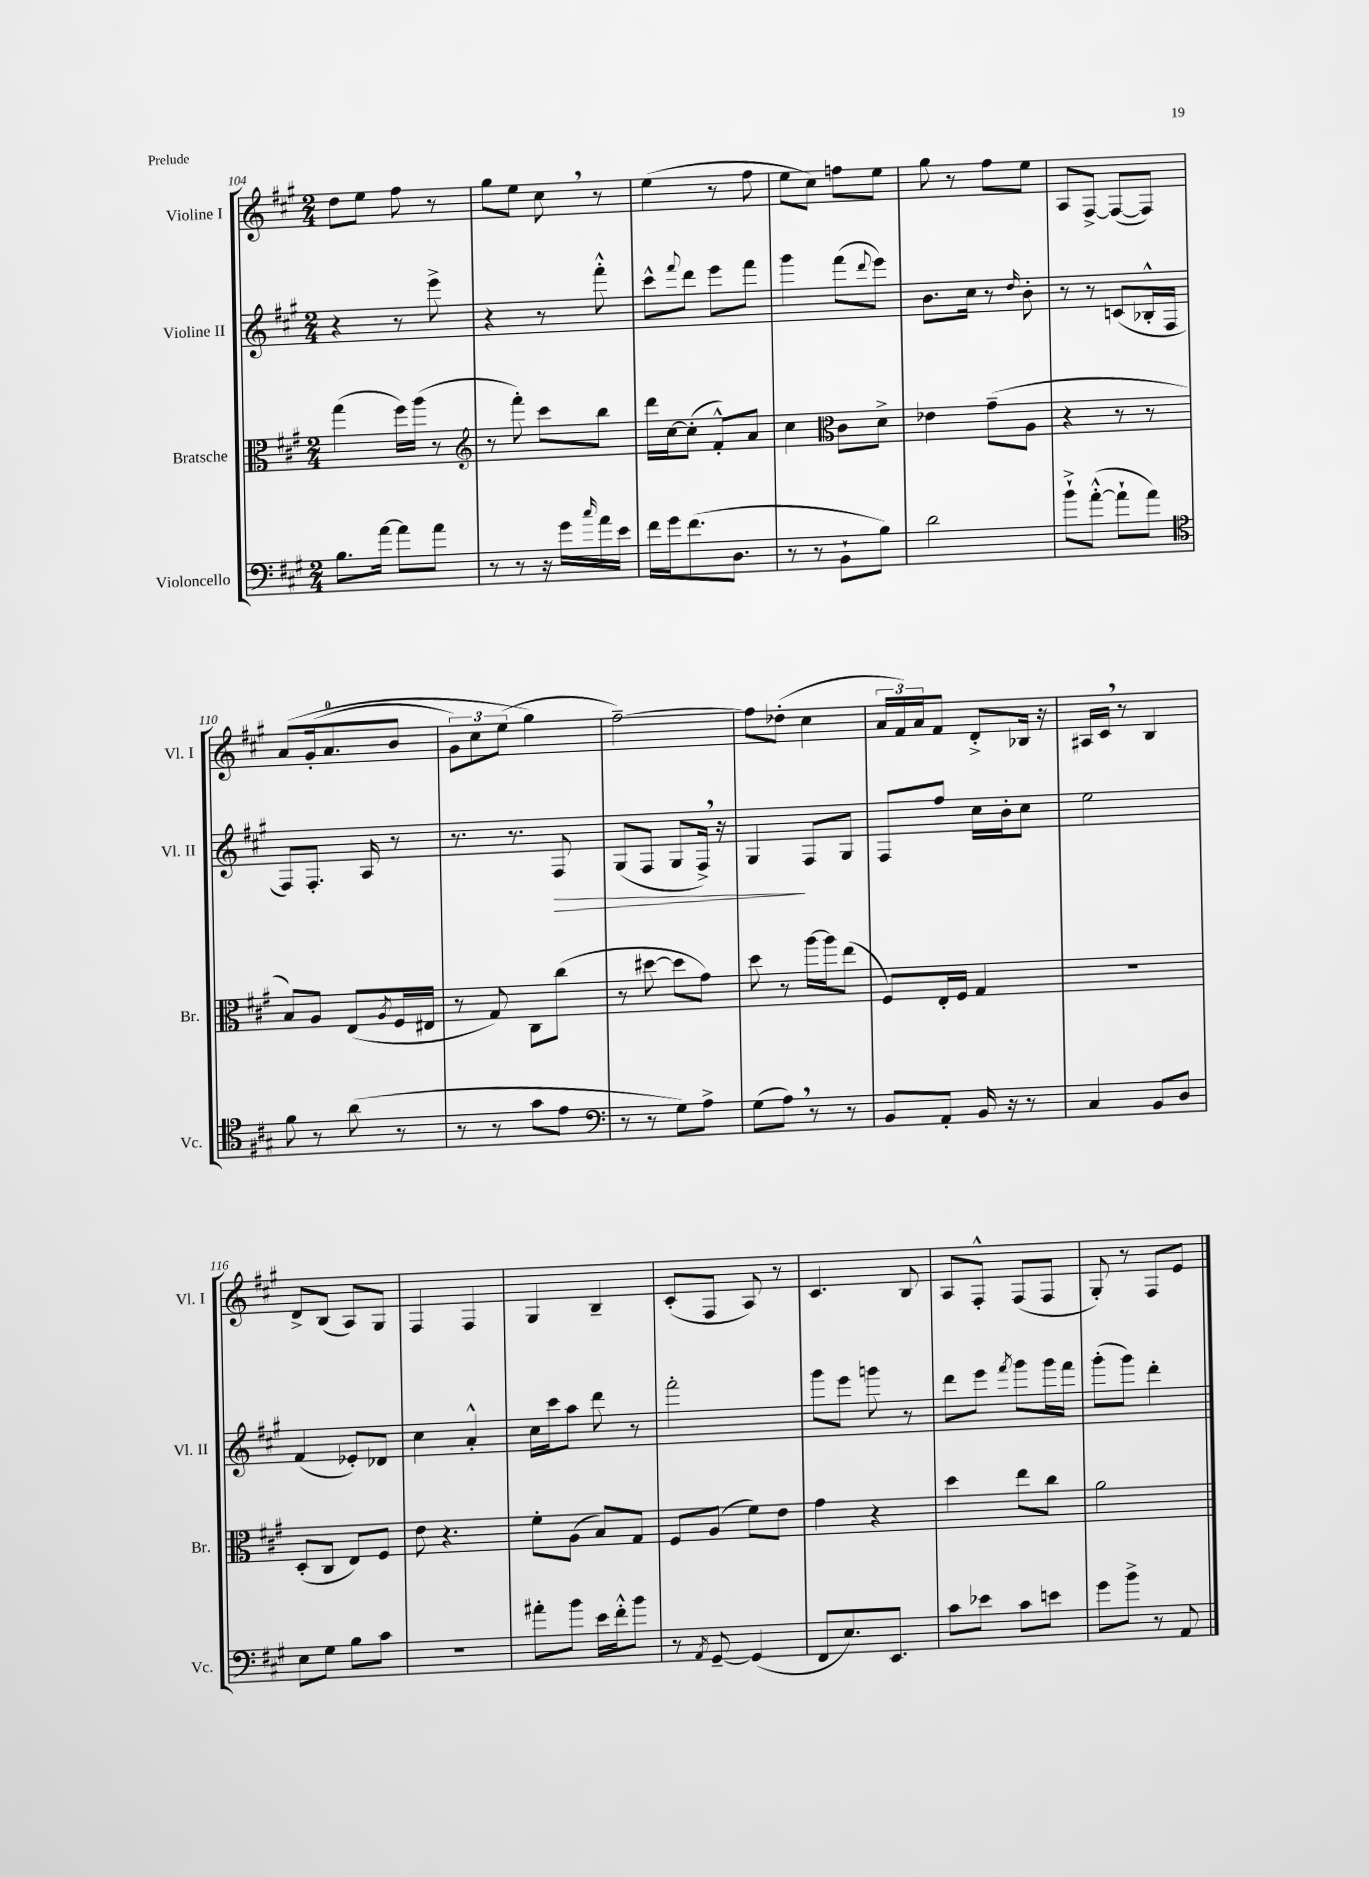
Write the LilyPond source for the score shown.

<<
\new StaffGroup <<
\new Staff = "s0" \with { instrumentName = "Violine I" shortInstrumentName = "Vl. I" } {
    \clef treble \key a \major \numericTimeSignature \time 2/4
    d''8 e''8 fis''8 r8 |
    gis''8 e''8 cis''8 \breathe r8 |
    e''4( r8 fis''8 |
    e''8 cis''8) f''8 e''8 |
    gis''8 r8 fis''8 e''8 |
    a8 fis8~-> fis8~( fis8) |
    a'8\( gis'16-.( a'8.-0 b'8 |
    \tuplet 3/2 { gis'8) cis''8 e''8( } gis''4\) |
    fis''2~--) |
    fis''8 des''8-.( cis''4 |
    \tuplet 3/2 { a'16 fis'16) a'16 } fis'8 d'8-.-> bes16 r16 |
    ais16 cis'16 \breathe r8 b4 |
    d'8-> b8( a8) gis8 |
    fis4 fis4 |
    gis4 b4-- |
    cis'8-.( fis8 a8) r8 |
    cis'4. b8 |
    a8 fis8-.-^ fis8( fis8 |
    gis8-.) r8 fis8 e'8 \bar "|." |
}
\new Staff = "s1" \with { instrumentName = "Violine II" shortInstrumentName = "Vl. II" } {
    \clef treble \key a \major \numericTimeSignature \time 2/4
    r4 r8 e'''8-> |
    r4 r8 fis'''8-.-^ |
    cis'''8-^ \appoggiatura { fis'''8 } d'''8 e'''8 fis'''8 |
    gis'''4 fis'''8( \appoggiatura { d'''8 } e'''8) |
    b'8. cis''16 r8 \grace { d''16 } b'8-. |
    r8 r8 c'8( bes16-.-^ fis16 |
    fis8) fis8.-. a16 r8 |
    r8. r8. fis8\> |
    gis8( fis8 gis8 fis16->) \breathe r16 |
    gis4\! fis8 gis8 |
    fis8 fis''8 cis''16 b'16-. cis''8 |
    e''2 |
    fis'4( ees'8-.) des'8 |
    cis''4 a'4-.-^ |
    cis''16 cis'''16 a''8 d'''8 r8 |
    fis'''2-. |
    gis'''8 e'''8 g'''8 r8 |
    d'''8 e'''8 \acciaccatura { fis'''8 } gis'''8 gis'''16 fis'''16 |
    gis'''8-.( gis'''8) d'''4-. \bar "|." |
}
\new Staff = "s2" \with { instrumentName = "Bratsche" shortInstrumentName = "Br." } {
    \clef alto \key a \major \numericTimeSignature \time 2/4
    gis''4( fis''16) a''16( r8 |
    \clef treble r8 fis'''8-.) cis'''8 b''8 |
    d'''16 cis''16~ cis''8-.( fis'8-.-^) a'8 |
    cis''4 \clef alto cis'8 d'8-> |
    ees'4 gis'8--( a8 |
    r4 r8 r8 |
    b8) a8 e8( \acciaccatura { a8 } fis16 eis16 |
    r8 gis8) cis8 cis''8( |
    r8 dis''8~ dis''8 gis'8) |
    d''8 r8 a''16~ a''16 e''8( |
    fis8) e16-. fis16 gis4 |
    R2 |
    d8-.( cis8 e8) fis8 |
    e'8 r4. |
    fis'8-. a8( b8) gis8 |
    fis8 a8( fis'8) e'8 |
    gis'4 r4 |
    d''4 e''8 cis''8 |
    a'2 \bar "|." |
}
\new Staff = "s3" \with { instrumentName = "Violoncello" shortInstrumentName = "Vc." } {
    \clef bass \key a \major \numericTimeSignature \time 2/4
    b8. a'16~ a'8 a'8 |
    r8 r8 r16 gis'16 \grace { cis''16 } a'16 e'16 |
    fis'16 gis'16 fis'8.( d8. |
    r8 r8 b,8-! b8) |
    d'2 |
    b'8-!-> a'8~-.-^( a'8-! a'8) |
    \clef tenor fis'8 r8 a'8( r8 |
    r8 r8 gis'8 e'8 |
    \clef bass r8 r8 gis8) a8-> |
    gis8( a8) \breathe r8 r8 |
    b,8 a,8-. b,16 r16 r8 |
    cis4 b,8 d8 |
    e8 gis8 b8 cis'8 |
    r2 |
    ais'8-. b'8 e'16 fis'16-.-^ b'8 |
    r8 \acciaccatura { a,8 } gis,8~-- gis,4( |
    fis,8 e8.) e,8. |
    cis'8 ees'8 cis'8 e'8 |
    gis'8 b'8-> r8 a,8 \bar "|." |
}
>>
>>
\layout { \context { \Score currentBarNumber = #104 } }
